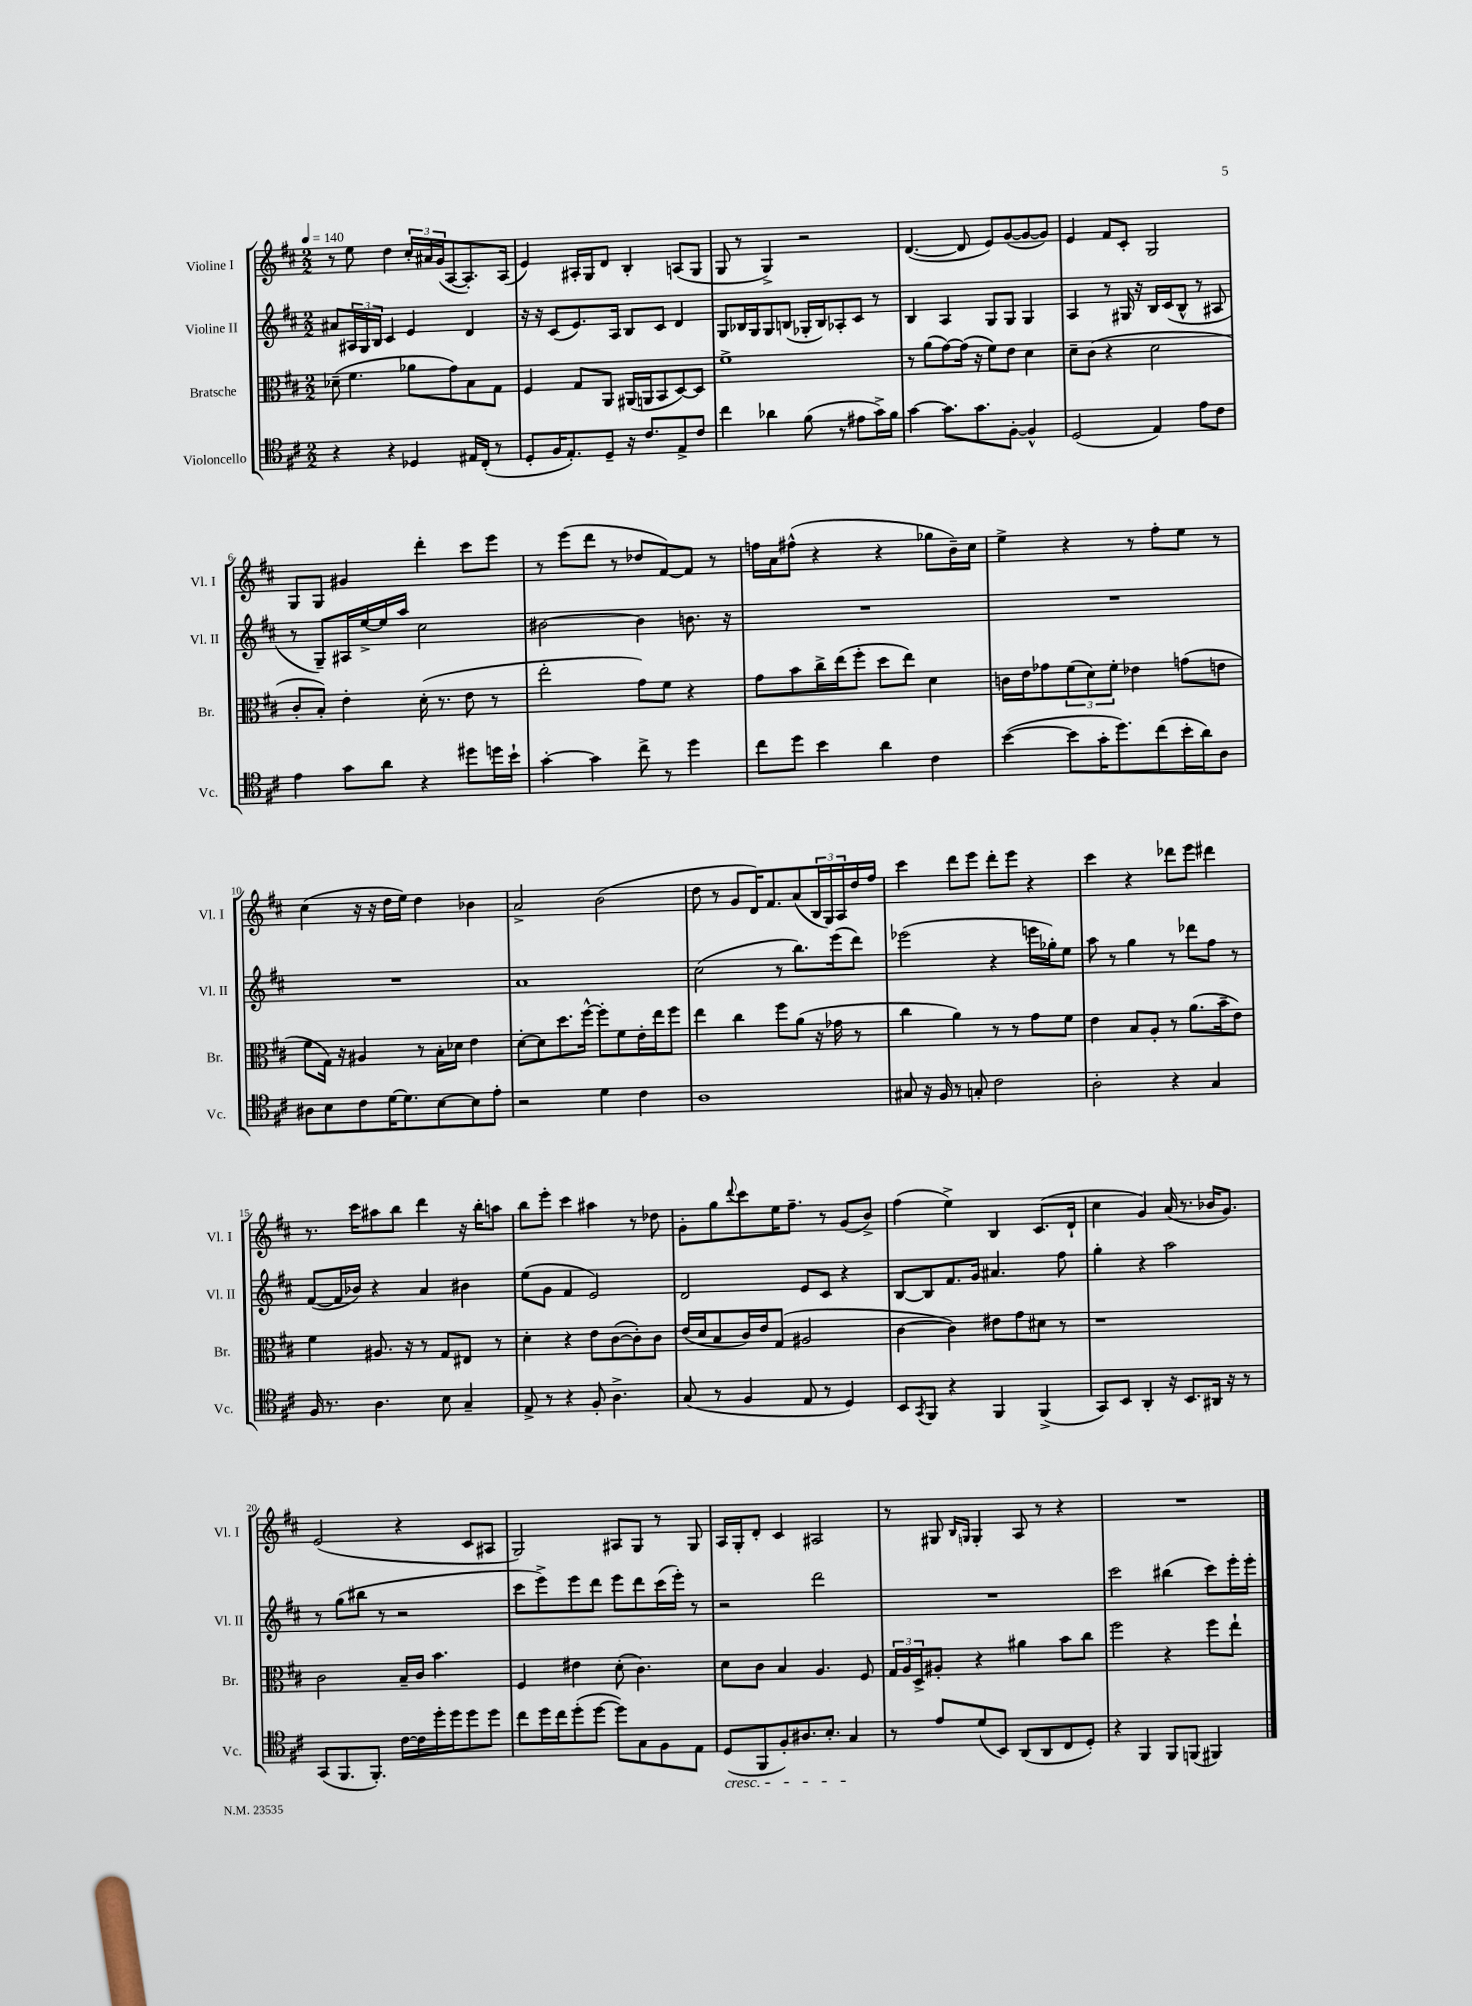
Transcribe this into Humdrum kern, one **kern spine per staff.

**kern	**kern	**kern	**kern
*part4	*part3	*part2	*part1
*staff4	*staff3	*staff2	*staff1
*I"Violoncello	*I"Bratsche	*I"Violine II	*I"Violine I
*I'Vc.	*I'Br.	*I'Vl. II	*I'Vl. I
*clefC4	*clefC3	*clefG2	*clefG2
*k[f#c#]	*k[f#c#]	*k[f#c#]	*k[f#c#]
*M2/2	*M2/2	*M2/2	*M2/2
*MM140	*MM140	*MM140	*MM140
=1	=1	=1	=1
4r	(8d-X~\	8a#X/L	8r
.	4.f#\	24A#X/L	8ee\
.	.	24G/	.
.	.	24B/JJ	.
4r	.	4c#/	4dd\
4D-X/	8a-X\L	4e/	24cc#'/LL
.	.	.	24a#X/
.	.	.	(24g/J
.	8g\)	.	[8A/
16E#X/LL	8B\	4d/	8.A'/])
(16C#'/JJ	.	.	.
8r	8G\J	.	.
.	.	.	(16A/Jk
=2	=2	=2	=2
8D'/L	4F#/	16r	4e/)
.	.	16r	.
16F#/K	.	(8c#/L	.
8.E'/)	.	.	.
.	8G/L	8.e/)	16A#X'/LL
.	.	.	16G/J
8D~/J	8AA/J	.	8d/J
.	.	16A/Jk	.
16r	(16AA#X/LL	8B/L	4B'/
8.c#/L	16AAn/J	.	.
.	8BB/	8c#/J	.
8E^/	[8D/)	4d/	(8An/L
8c#/J	8D/J]	.	8G/J
=3	=3	=3	=3
4cc#\	1f#^	8G/L	8G/
.	.	16B-X/L	8r
.	.	16G/J	.
4a-X\	.	8G/	4G^/)
.	.	(8Bn/J	.
(8f#\	.	16G-X'/LL	2r
.	.	16B/J)	.
8r	.	8A-X'/	.
8e#X\L	.	8c#/J	.
16g^\L)	.	8r	.
16f#\JJ	.	.	.
=4	=4	=4	=4
[4g\	8r	4B/	([4.d/
.	(8a\L	.	.
8.g\L]	[8g\)	4A/	.
.	(16g\Jk]	.	8d/]
8.g\	16r	.	.
.	8f#\L)	8G/L	8e/L)
[8F#'\J	8e\J	8G/J	([8g/
4F#^^/]	4d\	4G/	8g/_
.	.	.	8g/J])
=5	=5	=5	=5
(2D/	8d~\L	4A/	4e/
.	(8c#\J	.	.
.	4r	8r	8f#/L
.	.	16G#X/	8c#'/J
.	.	16r	.
4E/)	2d\	16B/LL	2G/
.	.	(16c#/J	.
.	.	8B^^/J	.
8e\L	.	8r	.
8c#\J	.	8A#X/	.
!!LO:LB:g=z
=6	=6	=6	=6
4e\	8c#'/L	8r	8G/L
.	8B'/J)	8G~/L)	8G/J
8g\L	4e'\	16A#X/L	4g#X/
.	.	[16ee^/	.
8a\J	.	16ee/]	.
.	.	16aa/JJ	.
4r	(16d'\	2cc#\	4ddd'\
.	8.r	.	.
8dd#X\L	8e\	.	8ccc#\L
16ddn\L	8r	.	8eee\J
16b`\JJ	.	.	.
=7	=7	=7	=7
[4g'\	2ee'\	[2b#X\	8r
.	.	.	(8eee\L
4g\]	.	.	8ddd\J
.	.	.	8r
8cc#^\	8g\L)	4b#\]	8dd-X/L
8r	8f#\J	.	[8f#/)
4dd\	4r	8.bn\	8f#/J]
.	.	.	8r
.	.	16r	.
=8	=8	=8	=8
8cc#\L	8g\L	1r	16ffn\LL
.	.	.	16a\J
8dd\J	8b\	.	(8ff#X^^\J
4b\	16cc#^\L	.	4r
.	(16ee\J	.	.
.	8ff#'\J	.	.
4a\	8dd\L	.	4r
.	8ee\J)	.	.
4c#\	4d\	.	8gg-X\L
.	.	.	16b~\L)
.	.	.	16cc#\JJ
=9	=9	=9	=9
([4b\	16cn\LL	1r	4ee^\
.	16e\J	.	.
.	8g-X\	.	.
8b\L]	(12f#\	.	4r
.	12d\)	.	.
16g'\K	.	.	.
.	12f#'\J	.	.
8.dd\)	.	.	.
.	4e-X\	.	8r
(8cc#\	.	.	8ff#'\L
16b'\L	(8gn\L	.	8ee\J
16a\J)	.	.	.
8A\J	8en\J	.	8r
!!LO:LB:g=z
=10	=10	=10	=10
8A#X\L	8f#\L	1r	(4cc#\
8B\	16G\Jk)	.	.
.	16r	.	.
8c#\	4A#X/	.	16r
.	.	.	16r
[16d\K	.	.	16dd\LL
8.d\]	.	.	16ee\JJ)
.	8r	.	4dd\
[8B\	16B'\LL	.	.
.	16d-X\JJ	.	.
8B\]	4e\	.	4b-X\
8e'\J	.	.	.
=11	=11	=11	=11
2r	[8d'\L	1a	2a^/
.	8d\]	.	.
.	8.dd\	.	.
.	[16ff#^^\Jk	.	.
4d\	8ff#'\L]	.	(2b\
.	8f#\	.	.
4c#\	16e'\L	.	.
.	16ee\J	.	.
.	8ff#\J	.	.
=12	=12	=12	=12
1A	4ee\	(2cc#\	8dd\
.	.	.	8r
.	4cc#\	.	8g/L
.	.	.	16d/K)
.	.	.	8.f#/
.	8ff#\L	8r	.
.	(8a\J	8.bb\L)	(8a/
.	16r	.	24B/L
.	.	.	24G/)
.	16g-X\	(16eee\k	.
.	.	.	24A/
.	8r	8ddd\J)	16dd/
.	.	.	16ff#/JJ
=13	=13	=13	=13
8G#X/	4cc#\	(2eee-X\	4ccc#\
16r	.	.	.
16F#/	.	.	.
8r	4a\)	.	8ddd\L
8Gn'/	.	.	8eee\J
2c#\	8r	4r	8ddd'\L
.	8r	.	8eee\J
.	8g\L	16eeen\LL	4r
.	.	16gg-X'\J)	.
.	8f#\J	8ee\J	.
=14	=14	=14	=14
2A'\	4e\	8aa\	4ccc#\
.	.	8r	.
.	8B/L	4gg\	4r
.	8A'/J	.	.
4r	8r	8r	8ddd-X\L
.	(8.a\L	8ddd-X\L	8eee\J
4G/	.	8ff#\J	4ddd#X\
.	16b~\k	.	.
.	8e\J)	8r	.
!!LO:LB:g=z
=15	=15	=15	=15
16F#/	4f#\	([8f#/L	8.r
8.r	.	.	.
.	.	16f#/L]	.
.	.	16b-X/JJ)	16ccc#\KL
4.A\	8.A#X/	4r	8aa#X\
.	.	.	8bb\J
.	16r	.	.
.	8r	4a/	4ddd\
8B\	8G/L	.	.
4G~/	8E#X/J	4b#X\	16r
.	.	.	16bb'\KL
.	8r	.	8aan\J
=16	=16	=16	=16
8E^/	4d'\	(8ee\L	8bb\L
8r	.	8g\J	8eee'\J
4r	4r	4f#/	4ccc#\
8F#'/	8e\L	2e/)	4aa#X\
4.A^\	([8c#\	.	.
.	8c#'\])	.	8r
.	8c#\J	.	8dd-X\
=17	=17	=17	=17
(8G/	(16e/LL	2d/	8g'\L
.	16d/J	.	.
8r	8B/	.	8gg\
.	.	.	8qqddd/
4F#/	16c#/L)	.	8ccc#\
.	16e/J	.	.
.	(8G/J	.	16ee\K
.	.	.	8.ff#~\J
8E/	2A#X/	8e/L	.
8r	.	8c#/J	8r
4D/)	.	4r	(8g/L
.	.	.	8b^/J)
=18	=18	=18	=18
8BB/L	[4c#\	[8B/L	(4ff#\
8qGG/	.	.	.
8FF#/J	.	8B/]	.
4r	4c#\])	8.f#/	4ee^\)
.	.	16g/Jk	.
4FF#/	8e#X\L	4.a#X/	4B/
.	8g\	.	.
(4FF#^/	8d#X\J	.	(8.c#/L
.	8r	8ff#\	.
.	.	.	16d`/Jk
=19	=19	=19	=19
8GG/L)	1r	4gg'\	4cc#\
8BB/J	.	.	.
4AA'/	.	4r	4g/)
16r	.	2aa\	(16a/
8.BB/L	.	.	8.r
16AA#X/Jk	.	.	16b-X/KL
16r	.	.	8.g/J)
8r	.	.	.
!!LO:LB:g=z
=20	=20	=20	=20
(8GG/L	2c#\	8r	(2e/
8.FF#/	.	(8gg\L	.
.	.	8bb#X\J	.
8.FF#'/J)	.	.	.
.	.	8r	.
[16c#\LL	16B~/LL	2r	4r
16c#\]	16c#/JJ	.	.
16dd'\	4.b\	.	.
16dd\J	.	.	.
8dd\	.	.	8c#/L
8dd\J	.	.	8A#X/J
=21	=21	=21	=21
8cc#\L	4F#/	8ccc#\L	2G/)
16dd\L	.	8eee^\)	.
16cc#\J	.	.	.
(8dd'\	4e#X\	8eee\	.
[8dd\J	.	8ddd\J	.
8dd\L])	(8d'\	8eee\L	8A#X/L
8G\	4.c#\)	8ddd\	8G/J
8F#\	.	(16ccc#\L	8r
.	.	16eee'\JJ)	.
8E\J	.	8r	8G/
=22	=22	=22	=22
!LO:TX:b:i:t=cresc.	!	!	!
(8D/L	8d\L	2r	16A/LL
.	.	.	16G'/J
8FF#/	8c#\J	.	8d'/J
8F#'/)	4B/	.	4c#/
8.A#X/	.	.	.
.	4.A/	2ddd\	2A#X/
8.B'/J	.	.	.
4G/	.	.	.
.	8F#/	.	.
=23	=23	=23	=23
8r	24G/LL	1r	8r
.	24A/	.	.
.	24D^/J	.	.
8e/L	8A#X'/J	.	8G#X/
.	.	.	16qqB/LL
.	.	.	16qqGn/JJ
(8d/	4r	.	4G'/
8BB/J)	.	.	.
(8AA/L	4a#X\	.	8A/
8AA/	.	.	8r
8C#/	8b\L	.	4r
8D'/J)	8cc#\J	.	.
=24	=24	=24	=24
4r	2ff#\	2ccc#\	1r
4FF#/	.	.	.
8FF#/L	4r	(4bb#X\	.
(8FFn/J	.	.	.
4FF#X/)	8ff#\L	8ccc#\L)	.
.	8ee`\J	16eee'\L	.
.	.	16eee'\JJ	.
==	==	==	==
*-	*-	*-	*-
